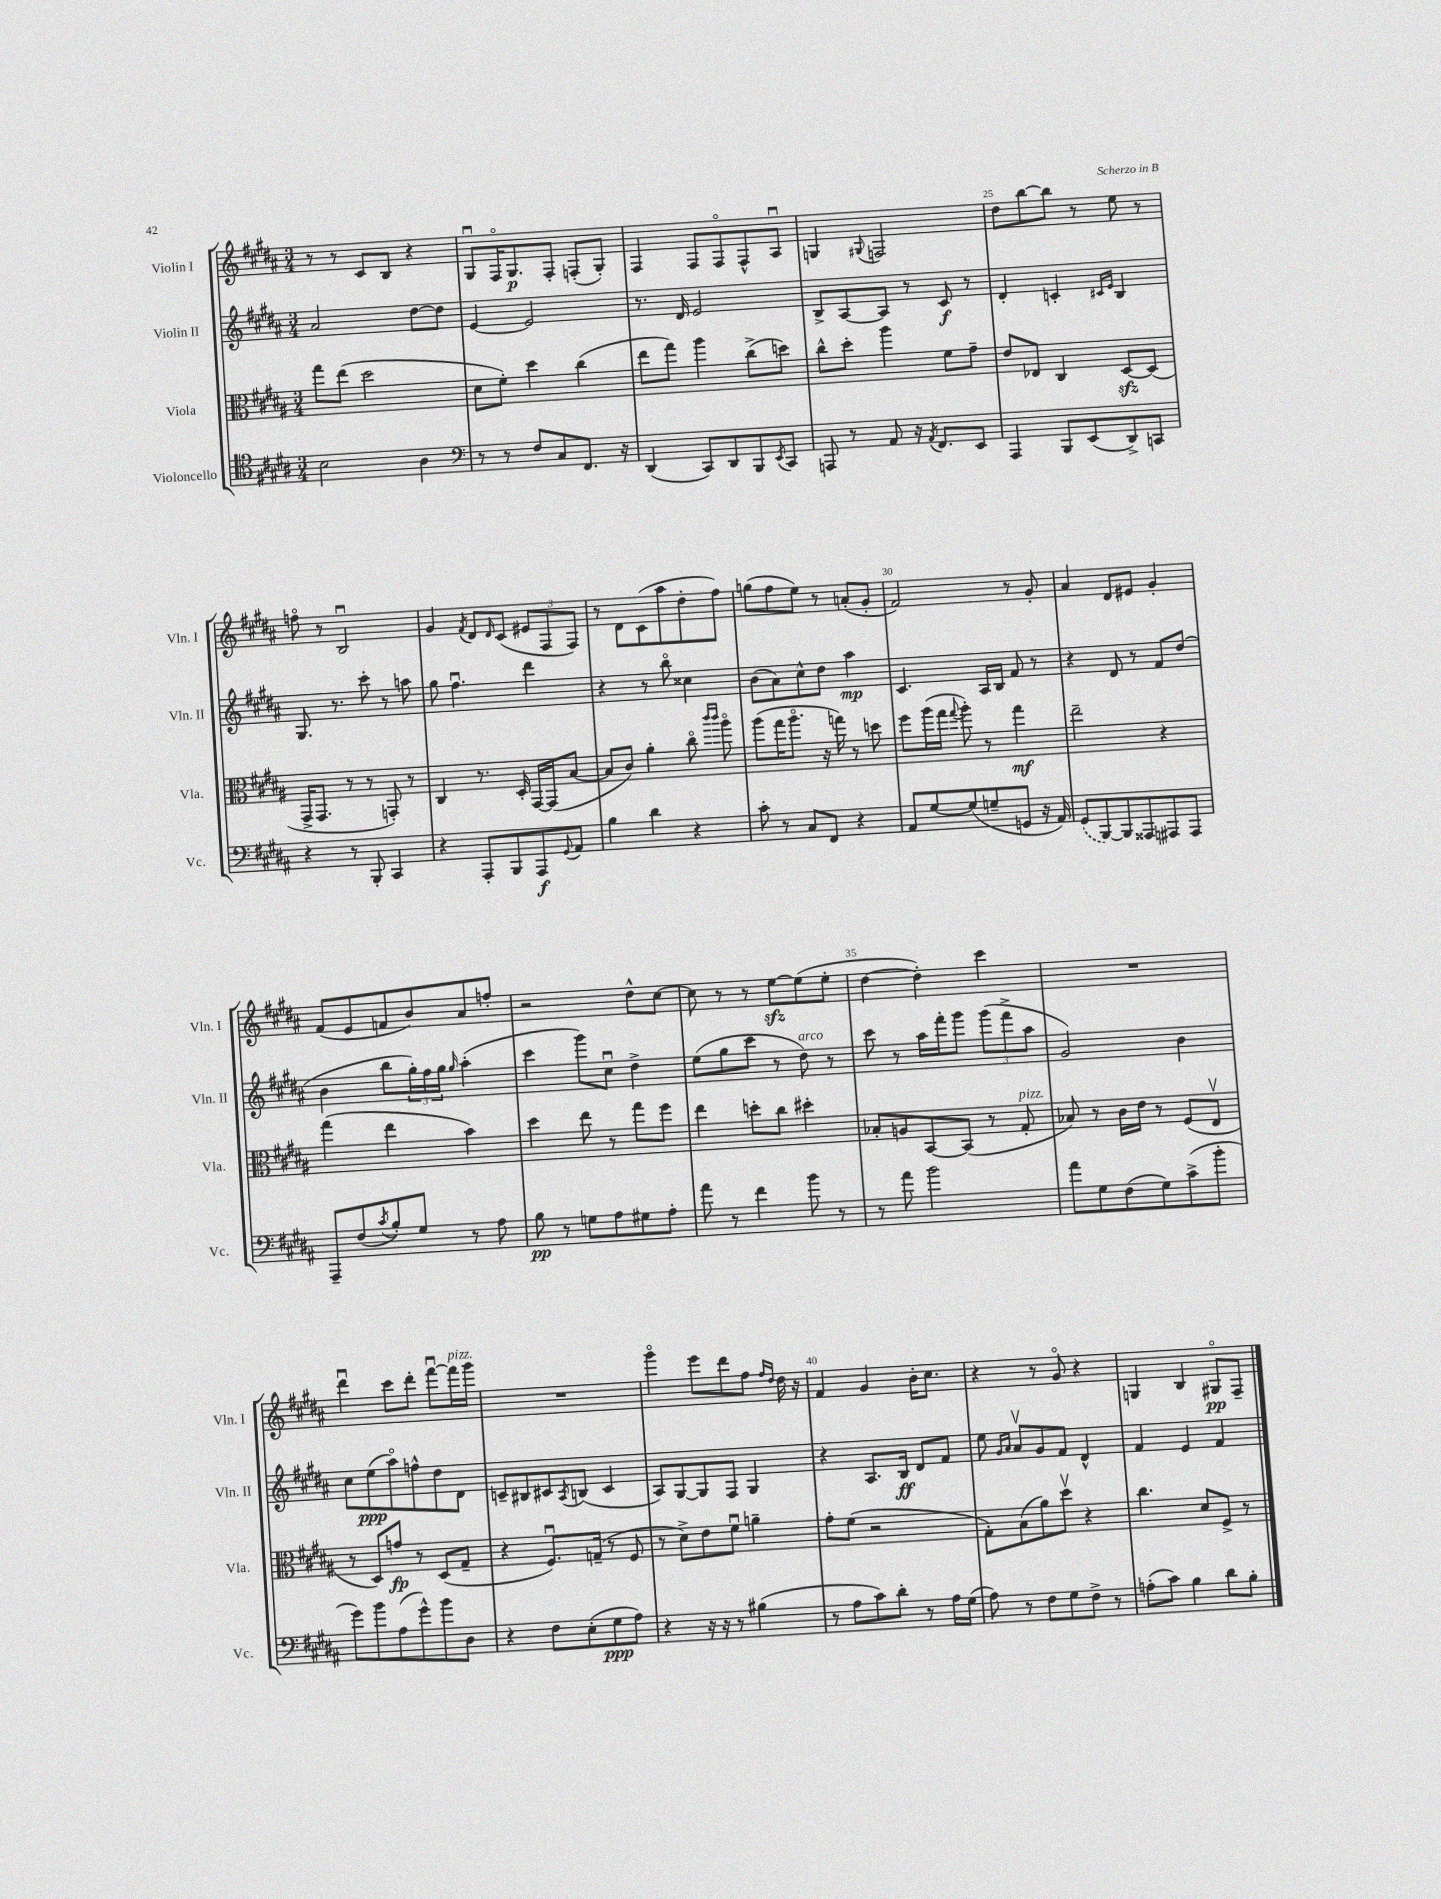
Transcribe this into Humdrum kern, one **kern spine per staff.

**kern	**kern	**kern	**kern
*staff4	*staff3	*staff2	*staff1
*clefC4	*clefC3	*clefG2	*clefG2
*k[f#c#g#d#a#]	*k[f#c#g#d#a#]	*k[f#c#g#d#a#]	*k[f#c#g#d#a#]
*M3/4	*M3/4	*M3/4	*M3/4
2B	8gg#	2a#	8r
.	(8ee	.	8r
.	2dd#	.	8c#
.	.	.	8B
4A#	.	[8dd#	4r
.	.	8dd#]	.
=	=	=	=
*clefF4	*	*	*
8r	8d#	[4e	8G#u
8r	8f#')	.	16F#o
.	.	.	8.G#
8F#	4dd#	2e]	.
8C#	.	.	8F#'
8.FF#	(4cc#	.	(8F'
.	.	.	8G#')
16r	.	.	.
=	=	=	=
(4DD#	8ee	8.r	4F#
.	8gg#)	.	.
.	.	16d#	.
8CC#)	4aa#	2e	8F#
8DD#	.	.	8F#o
8BBB	(8cc#^	.	8F#^^
8qEE	.	.	.
8CC#	8dd)	.	8A#u
=	=	=	=
8AAA	8cc#^^	8B^	4G
8r	8dd#'	[8A#	.
.	.	.	8qqG#
8AA#	4aa#	8A#]	2F
16r	.	8r	.
8qAA#	.	.	.
8.FF#	.	.	.
.	8f#	8c#	.
8EE	8g#~	8r	.
=	=	=	=
4AAA#	8e	4d#'	8dd#
.	8E-	.	[8bb
8BBB	4C#	4c'	8bb]
(8EE	.	.	8r
.	.	16qqc#	.
.	.	16qqe	.
8DD#^)	[8D#	4B	8ee
8CC	(8D#]	.	8r
=	=	=	=
4r	16GG#^	8.G#	8ffo
.	8.GG#	.	.
.	.	.	8r
.	.	8.r	.
8r	8r	.	2Bu
8BBB'	8r	8ccc#'	.
4CC#	8GG')	8r	.
.	8r	8aa	.
=	=	=	=
4r	4C#	8gg#	4g#
.	.	4.ff#u	.
.	.	.	8qf#
8AAA#'	8.r	.	8d#
.	.	.	16qqd#
8BBB	.	.	(8c#
.	16D#'	.	.
8AAA#	[16GG#	4ddd#	12e#
.	(16GG#]	.	.
.	.	.	12F#
8qqGG#	.	.	.
8AA#	[8B	.	.
.	.	.	12F#)
=	=	=	=
4B	8B]	4r	8r
.	8c#)	.	8d#
4d#	4a#'	8r	(8c#
.	.	8bbo	8aa#
4r	8cc#o	4cc##	8dd#'
.	16qqccc#	.	.
.	16qqccc#	.	.
.	8aa#o	.	8ff#)
=	=	=	=
8c#'	(8aa#	(8b	(8gg
8r	16gg#	8a#)	8ff#
.	8.aa#o	.	.
8C#	.	8cc#^^	8ee)
8FF#	16r	8dd#	8r
.	16gg)	.	.
4r	8r	4aa#	(8a'
.	8dd	.	8g#'
=	=	=	=
8AA#	8ff#	4.c#	2f#)
[8G#	(16aa#	.	.
.	16gg#	.	.
.	8qqgg#	.	.
(8G#]	8aa#')	.	.
8G~	8r	16A#	.
.	.	16B	.
8GG	4gg#	8f#	8r
16r	.	8r	8g#'
16AA#)	.	.	.
=	=	=	=
(8GG#	2ee~	4r	4a#
[8BBB)	.	.	.
8BBB]	.	8d#	8d#
8AAA##	.	8r	8e#
8AAA#	4r	8f#	4g#'
8AAA#	.	(8dd#	.
=	=	=	=
8AAA#~	(4gg#	4b	(8f#
(8F#	.	.	8e
8qc#	.	.	.
8B')	4ee	8bb	8f
8G#	.	24gg#')	8b)
.	.	24ff#	.
.	.	24gg#	.
.	.	16qqgg#	.
8r	4b)	(4aa#'	8a#
8A#	.	.	8ff'
=	=	=	=
8B	4dd#	4ccc#	2r
8r	.	.	.
8G	8ee	8ggg#)	.
8A#	8r	8cc#u	.
8G#	8gg#	4dd#^	8dd#^^
8A#'	8ff#	.	[8cc#
=	=	=	=
8a#	4ee	(8ee	8cc#]
8r	.	8gg#	8r
4f#	8dd'	8ccc#	8r
.	8cc#	8r	[8ee
8b	4dd#'	8dd#)	(8ee]
8r	.	8r	8ee'
=	=	=	=
8r	8B-'	8ccc#	[4dd#
8a#	8A	8r	.
2b	[8BB	16aa#	4dd#'])
.	.	16fff#'	.
.	(8BB]	8ggg#	.
.	8r	(12ggg#	4ccc#
.	.	12fff#^	.
.	8G#'	.	.
.	.	12aa#	.
=	=	=	=
8a#	8B-)	2g#)	2.r
8G#	8r	.	.
(8F#	16c#	.	.
.	16e	.	.
8G#)	8r	.	.
(8c#^	(8F#	4b	.
8b'	8Ev	.	.
=	=	=	=
8g#)	8r	8cc#	4ddd#u
8b	8D#)	(8ee	.
(8A#	8g	8aa#o)	8ccc#
8g#^^)	8r	8ff^^	8ddd#'
8b	(8D#	8dd#	[8fff#u
8D#	8G#~	8d#	16fff#]
.	.	.	16ggg#
=	=	=	=
4r	4r	8c~	2.r
.	.	8B#	.
8F#	8.F#u)	8c#	.
.	.	8qA#	.
(8E'	.	(8B	.
.	(16G~	.	.
8G#	8r	4c#	.
8A#)	8F#	.	.
=	=	=	=
4r	8r	8A#)	4ggg#o
.	8d#^)	[8G#	.
16r	8e	8G#]	8eee
16r	.	.	.
8r	8f#u	8F#	8ddd#
(4B#	4a~	4G#	8ff#
.	.	.	16qqff#
.	.	.	16qqdd#
.	.	.	16dd#
.	.	.	16r
=	=	=	=
8r	8g#'	4r	4f#
8A#	(8f#	.	.
8c#)	2r	8.A#	4g#
8d#'	.	.	.
.	.	16B	.
8r	.	8d#	16b'
.	.	.	8.cc#
16A#	.	8f#	.
(16G#	.	.	.
=	=	=	=
8A#)	8G#')	8ee	4r
.	.	16qqg#	.
.	.	16qqa#	.
8r	(8B	8a#v	.
8F#	8a#)	8g#	8r
8G#	8dd#v	8f#	8g#o
8F#^	4r	4d#^^	4r
8r	.	.	.
=	=	=	=
(8A'	4.cc#	4f#	4G
8c#)	.	.	.
4B	.	4e	4B
.	8d#	.	.
8d#	8F#^	4f#	8G#o
8B'	8r	.	8F#~
==	==	==	==
*-	*-	*-	*-
